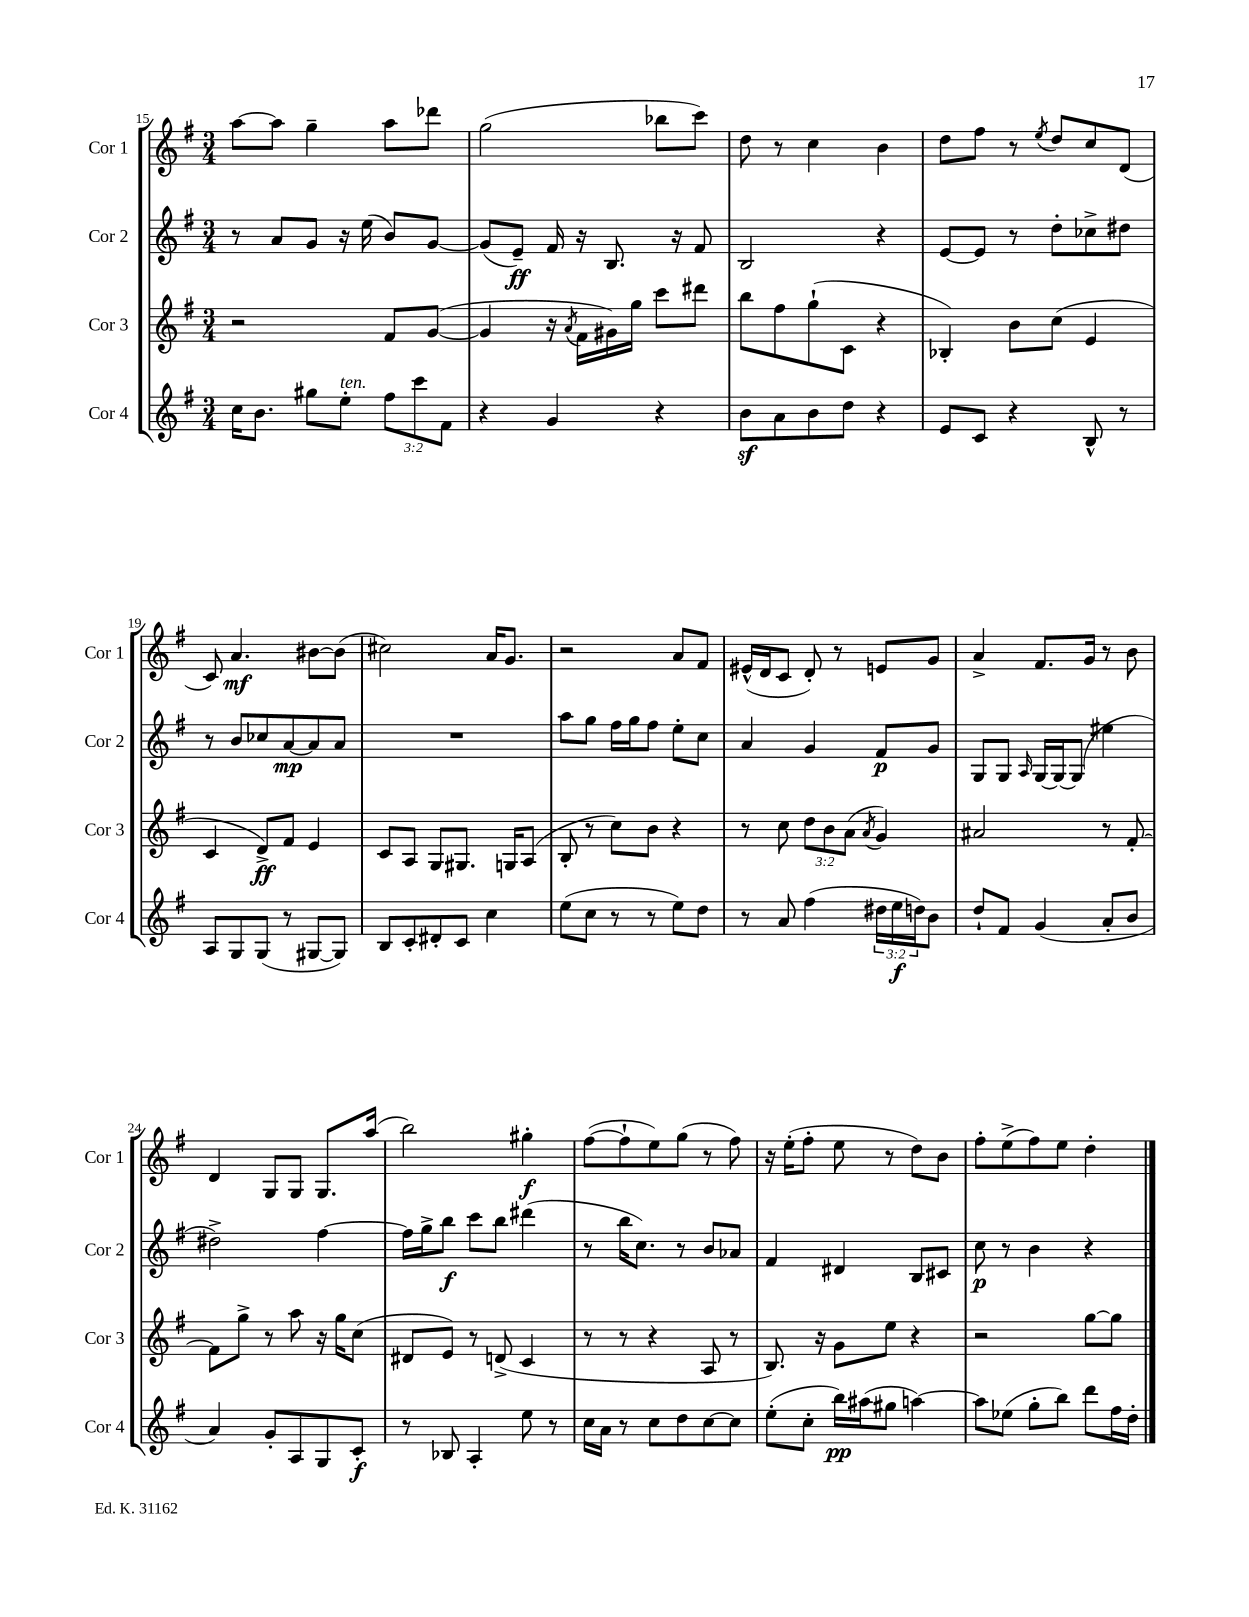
<<
\new StaffGroup <<
\new Staff = "s0" \with { instrumentName = "Cor 1" shortInstrumentName = "Cor 1" } {
    \clef treble \key g \major \numericTimeSignature \time 3/4
    a''8~ a''8 g''4-- a''8 des'''8 |
    g''2( bes''8 c'''8) |
    d''8 r8 c''4 b'4 |
    d''8 fis''8 r8 \acciaccatura { e''8 } d''8 c''8 d'8( |
    c'8) a'4.\mf bis'8~ bis'8( |
    cis''2) a'16 g'8. |
    r2 a'8 fis'8 |
    eis'16-^( d'16 c'8 d'8-.) r8 e'8 g'8 |
    a'4-> fis'8. g'16 r8 b'8 |
    d'4 g8 g8 g8. a''16( |
    b''2) gis''4-.\f |
    fis''8~( fis''8-! e''8) g''8( r8 fis''8) |
    r16 e''16-.( fis''8-. e''8 r8 d''8) b'8 |
    fis''8-. e''8->( fis''8) e''8 d''4-. \bar "|." |
}
\new Staff = "s1" \with { instrumentName = "Cor 2" shortInstrumentName = "Cor 2" } {
    \clef treble \key g \major \numericTimeSignature \time 3/4
    r8 a'8 g'8 r16 e''16( b'8) g'8~ |
    g'8( e'8--\ff) fis'16 r16 b8. r16 fis'8 |
    b2 r4 |
    e'8~ e'8 r8 d''8-. ces''8-> dis''8 |
    r8 b'8 ces''8 a'8~\mp a'8 a'8 |
    R2. |
    a''8 g''8 fis''16 g''16 fis''8 e''8-. c''8 |
    a'4 g'4 fis'8\p g'8 |
    g8 g8 \grace { a16 } g16~ g16~ g8( eis''4 |
    dis''2->) fis''4~ |
    fis''16 g''16-> b''8\f c'''8 b''8 dis'''4( |
    r8 b''16 c''8.) r8 b'8 aes'8 |
    fis'4 dis'4 b8 cis'8 |
    c''8\p r8 b'4 r4 \bar "|." |
}
\new Staff = "s2" \with { instrumentName = "Cor 3" shortInstrumentName = "Cor 3" } {
    \clef treble \key g \major \numericTimeSignature \time 3/4 \override Staff.TupletNumber.text = #tuplet-number::calc-fraction-text
    r2 fis'8 g'8~( |
    g'4 r16 \acciaccatura { a'8 } fis'16 gis'16) g''16 c'''8 dis'''8 |
    b''8 fis''8 g''8-!( c'8 r4 |
    bes4-.) b'8 c''8( e'4 |
    c'4 d'8->\ff) fis'8 e'4 |
    c'8 a8 g8 gis8. g16 a8( |
    b8-. r8 c''8) b'8 r4 |
    r8 c''8 \tuplet 3/2 { d''8 b'8 a'8( } \acciaccatura { a'8 } g'4) |
    ais'2 r8 fis'8~-. |
    fis'8 g''8-> r8 a''8 r16 g''16 c''8( |
    dis'8 e'8) r8 d'8->( c'4 |
    r8 r8 r4 a8 r8 |
    b8.) r16 g'8 e''8 r4 |
    r2 g''8~ g''8 \bar "|." |
}
\new Staff = "s3" \with { instrumentName = "Cor 4" shortInstrumentName = "Cor 4" } {
    \clef treble \key g \major \numericTimeSignature \time 3/4 \override Staff.TupletNumber.text = #tuplet-number::calc-fraction-text
    c''16 b'8. gis''8 e''8-.^\markup { \italic "ten." } \tuplet 3/2 { fis''8 c'''8 fis'8 } |
    r4 g'4 r4 |
    b'8\sf a'8 b'8 d''8 r4 |
    e'8 c'8 r4 b8-^ r8 |
    a8 g8 g8( r8 gis8~ gis8) |
    b8 c'8-. dis'8-. c'8 c''4 |
    e''8( c''8 r8 r8 e''8) d''8 |
    r8 a'8 fis''4( \tuplet 3/2 { dis''16 e''16\f d''16) } b'8 |
    d''8-! fis'8 g'4( a'8-. b'8 |
    a'4) g'8-. a8 g8 c'8-.\f |
    r8 bes8 a4-. e''8 r8 |
    c''16 a'16 r8 c''8 d''8 c''8~ c''8 |
    e''8-.( c''8-. b''16\pp) ais''16( gis''8 a''4~) |
    a''8 ees''8( g''8-. b''8) d'''8 fis''16 d''16-. \bar "|." |
}
>>
>>
\layout { \context { \Score currentBarNumber = #15 } }
